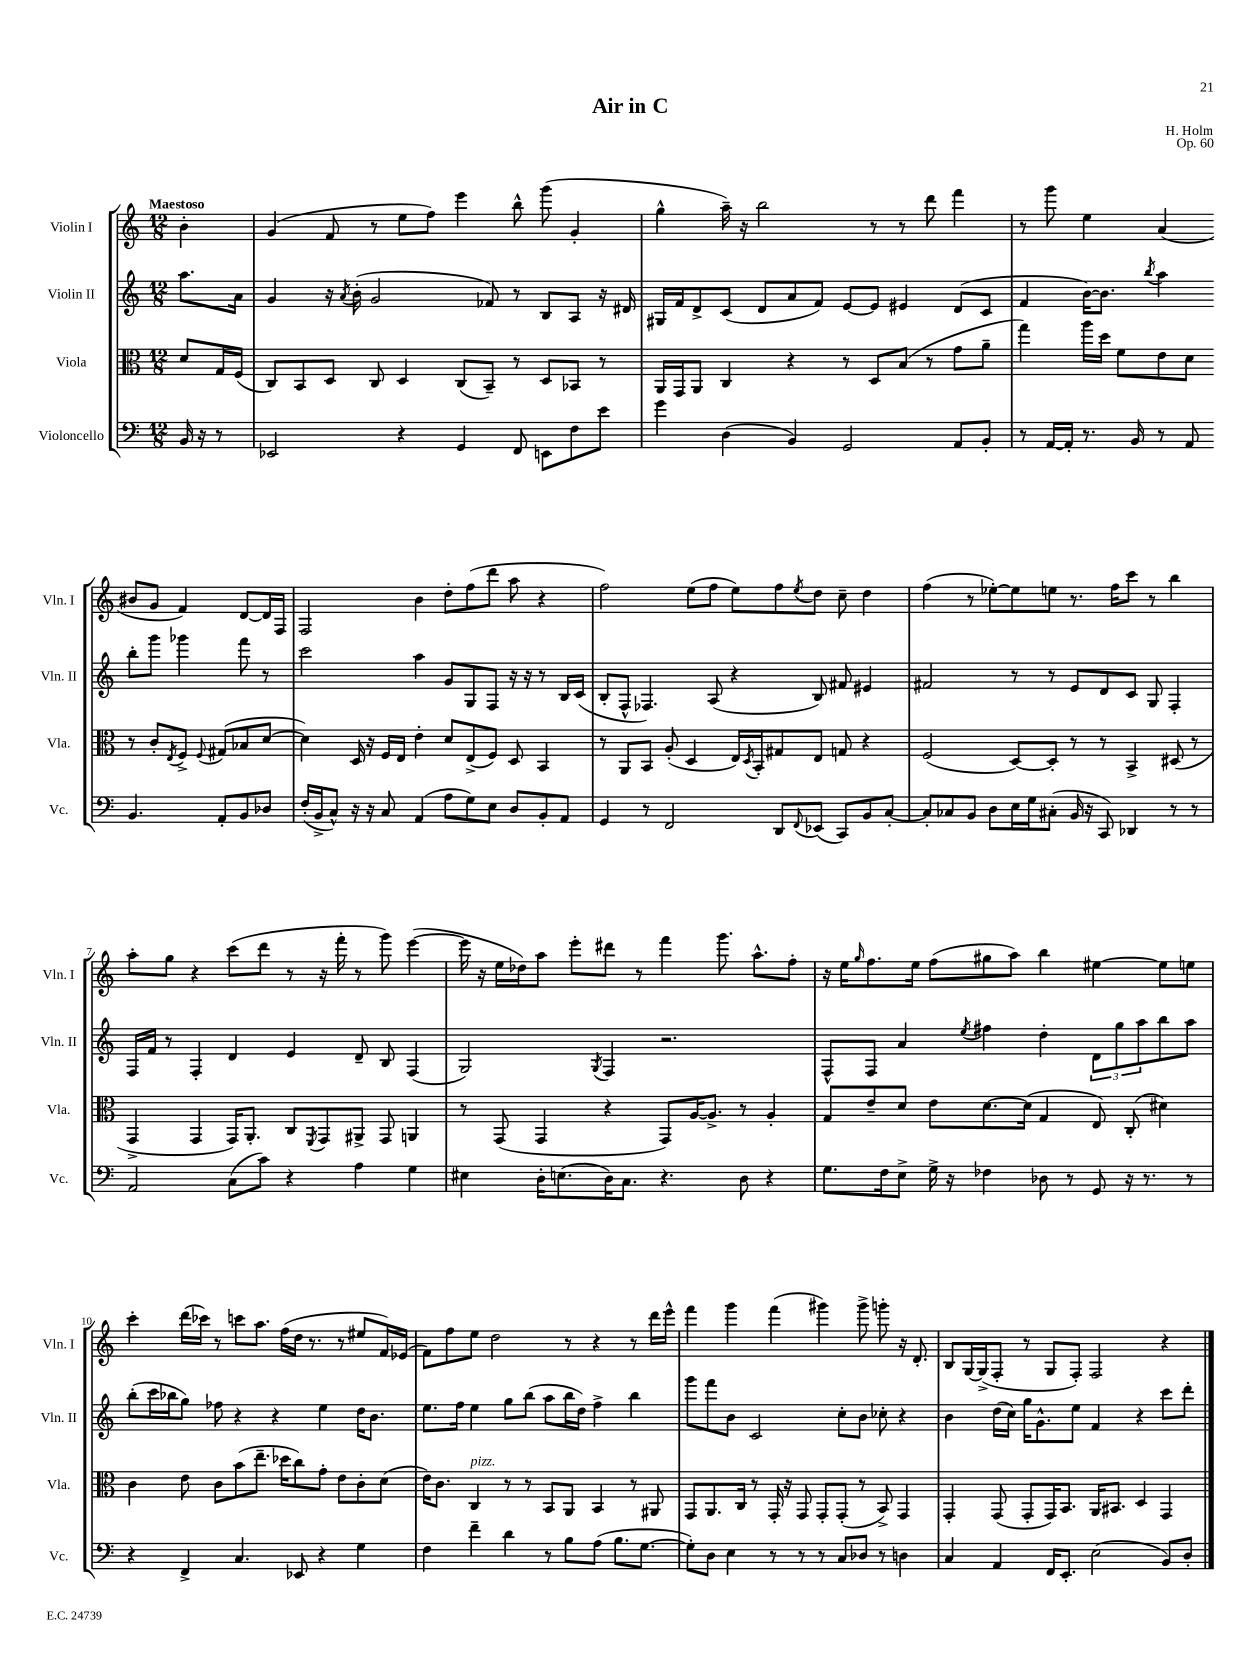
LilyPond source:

\header { title = "Air in C" composer = "H. Holm" opus = "Op. 60" }
<<
\new StaffGroup <<
\new Staff = "s0" \with { instrumentName = "Violin I" shortInstrumentName = "Vln. I" } {
    \clef treble \key c \major \numericTimeSignature \time 12/8 \partial 4 \tempo "Maestoso"
    b'4-. |
    g'4( f'8 r8 e''8 f''8) e'''4 b''8-^ g'''8( g'4-. |
    g''4-^ a''16--) r16 b''2 r8 r8 d'''8 f'''4 |
    r8 g'''8 e''4 a'4( bis'8 g'8 f'4) d'8~ d'16 f16 |
    f2 b'4 d''8-. f''8( d'''8 a''8 r4 |
    f''2) e''8( f''8 e''8) f''8 \acciaccatura { e''8 } d''8 c''8-- d''4 |
    f''4( r8 ees''8~-.) ees''8 e''8 r8. f''16 c'''8 r8 b''4 |
    a''8-. g''8 r4 c'''8( d'''8 r8 r16 f'''16-. r8 g'''8) e'''4~( |
    e'''16 r16 e''16 des''16) a''8 e'''8-. dis'''8 r8 f'''4 g'''8. a''8.-^ f''8-. |
    r16 e''16 \grace { g''16 } f''8. e''16 f''8( gis''8 a''8) b''4 eis''4~ eis''8 e''8 |
    c'''4-. d'''16( ces'''16) r8 c'''8 a''8. f''16( d''16 r8. r8 eis''8 f'16) ees'16( |
    f'8) f''8 e''8 d''2 r8 r4 r8 d'''16 e'''16-^ |
    f'''4 g'''4 f'''4( gis'''4) gis'''8-> g'''8-. r16 d'8.-. |
    b8 g16~ g16->( f8-. r8 g8 f8-.) f2 r4 \bar "|." |
}
\new Staff = "s1" \with { instrumentName = "Violin II" shortInstrumentName = "Vln. II" } {
    \clef treble \key c \major \numericTimeSignature \time 12/8 \partial 4
    a''8. a'16 |
    g'4 r16 \acciaccatura { a'8 } b'16-.( g'2 fes'8) r8 b8 a8 r16 dis'16 |
    gis16 f'16 d'8-> c'8( d'8 a'8 f'8) e'8~ e'8 eis'4 d'8( c'8 |
    f'4 b'16~) b'8. \acciaccatura { b''8 } a''4 b''8-. g'''8 ges'''4 f'''8 r8 |
    c'''2 a''4 g'8 g8 f8 r16 r16 r8 b16 c'16( |
    b8-. f8-^ fes4.) a8( r4 b8) fis'8 eis'4 |
    fis'2 r8 r8 e'8 d'8 c'8 g8 f4-. |
    f16 f'16 r8 f4-. d'4 e'4 d'8-- b8 f4( |
    g2) \acciaccatura { g8 } f4 r2. |
    f8-^ f8 a'4 \acciaccatura { e''8 } fis''4 d''4-. \tuplet 3/2 { d'8 g''8 a''8 } b''8 a''8 |
    b''8-.( c'''16 bes''16 g''8) fes''8 r4 r4 e''4 d''16 b'8. |
    e''8. f''16 e''4 g''8 b''8( a''8 b''16 d''16) f''4-> b''4 |
    g'''8 f'''8 b'8 c'2 c''8-. b'8 ces''8-. r4 |
    b'4 d''16( c''16) g''16 g'8.-^ e''8 f'4 r4 c'''8 d'''8-. \bar "|." |
}
\new Staff = "s2" \with { instrumentName = "Viola" shortInstrumentName = "Vla." } {
    \clef alto \key c \major \numericTimeSignature \time 12/8 \partial 4
    d'8 g16 f16( |
    c8) b,8 d8 c8 d4 c8( b,8--) r8 d8 bes,8 r8 |
    a,16 g,16 a,8 c4 r4 r8 d8 b8( r8 g'8 a'8-- |
    g''4) a''16 d''16 f'8 e'8 d'8 r8 c'8-. \acciaccatura { e8 } f8-> \appoggiatura { f8 } gis8( bes8 d'8~ |
    d'4) d16 r16 f16 e16 e'4-. d'8 e8->( f8) d8 b,4 |
    r8 a,8 b,8 a8-.( d4 e16) \acciaccatura { d8 } b,16-. gis8 e8 g8 r4 |
    f2( d8~) d8-. r8 r8 b,4-> dis8( r8 |
    g,4-> g,4 g,16) a,8.-. c8 \acciaccatura { f,8 } g,8 ais,8-> g,8 a,4 |
    r8 g,8( g,4 r4 g,8) a16~ a8.-> r8 a4-. |
    g8 e'8-- d'8 e'8 d'8.~ d'16( g4 e8) c8-.( dis'4) |
    c'4 e'8 c'8 b'8( e''8.-- des''16 c''8) g'8-. e'8 c'8-. d'8( |
    e'16) c'8. c4^\markup { \italic "pizz." } r8 r8 b,8 a,8 b,4 r8 ais,8 |
    g,8 a,8. c16 r8 g,16-. r16 g,8 g,8-. g,8-.( r8 b,8->) g,4 |
    g,4-. g,8( g,8-. g,16) b,8. a,16 bis,8. d4 g,4 \bar "|." |
}
\new Staff = "s3" \with { instrumentName = "Violoncello" shortInstrumentName = "Vc." } {
    \clef bass \key c \major \numericTimeSignature \time 12/8 \partial 4
    b,16 r16 r8 |
    ees,2 r4 g,4 f,8 e,8 f8 e'8 |
    g'4 d4( b,4) g,2 a,8 b,8-. |
    r8 a,16~ a,16-. r8. b,16 r8 a,8 b,4. a,8-. b,8 des8 |
    f16-.( b,16-> c8-^) r16 r16 c8 a,4( a8 g8) e8 d8 b,8-. a,8 |
    g,4 r8 f,2 d,8 \appoggiatura { f,8 } ees,8( c,8) b,8 c8~-. |
    c8-. ces8 b,8 d8 e16 g16 cis8-.( b,16 r16 c,8) des,4 r8 r8 |
    a,2 c8( c'8) r4 a4 g4 |
    eis4 d16-. e8.( d16) c8. r4. d8 r4 |
    g8. f16 e8-> g16-> r16 fes4 des8 r8 g,8 r16 r8. r8 |
    r4 f,4-> c4. ees,8 r4 g4 |
    f4 f'4-- d'4 r8 b8 a8( b8. g8.~ |
    g8-.) d8 e4 r8 r8 r8 c8 des8 r8 d4 |
    c4 a,4 f,16 e,8.-. e2( b,8) d8-. \bar "|." |
}
>>
>>
